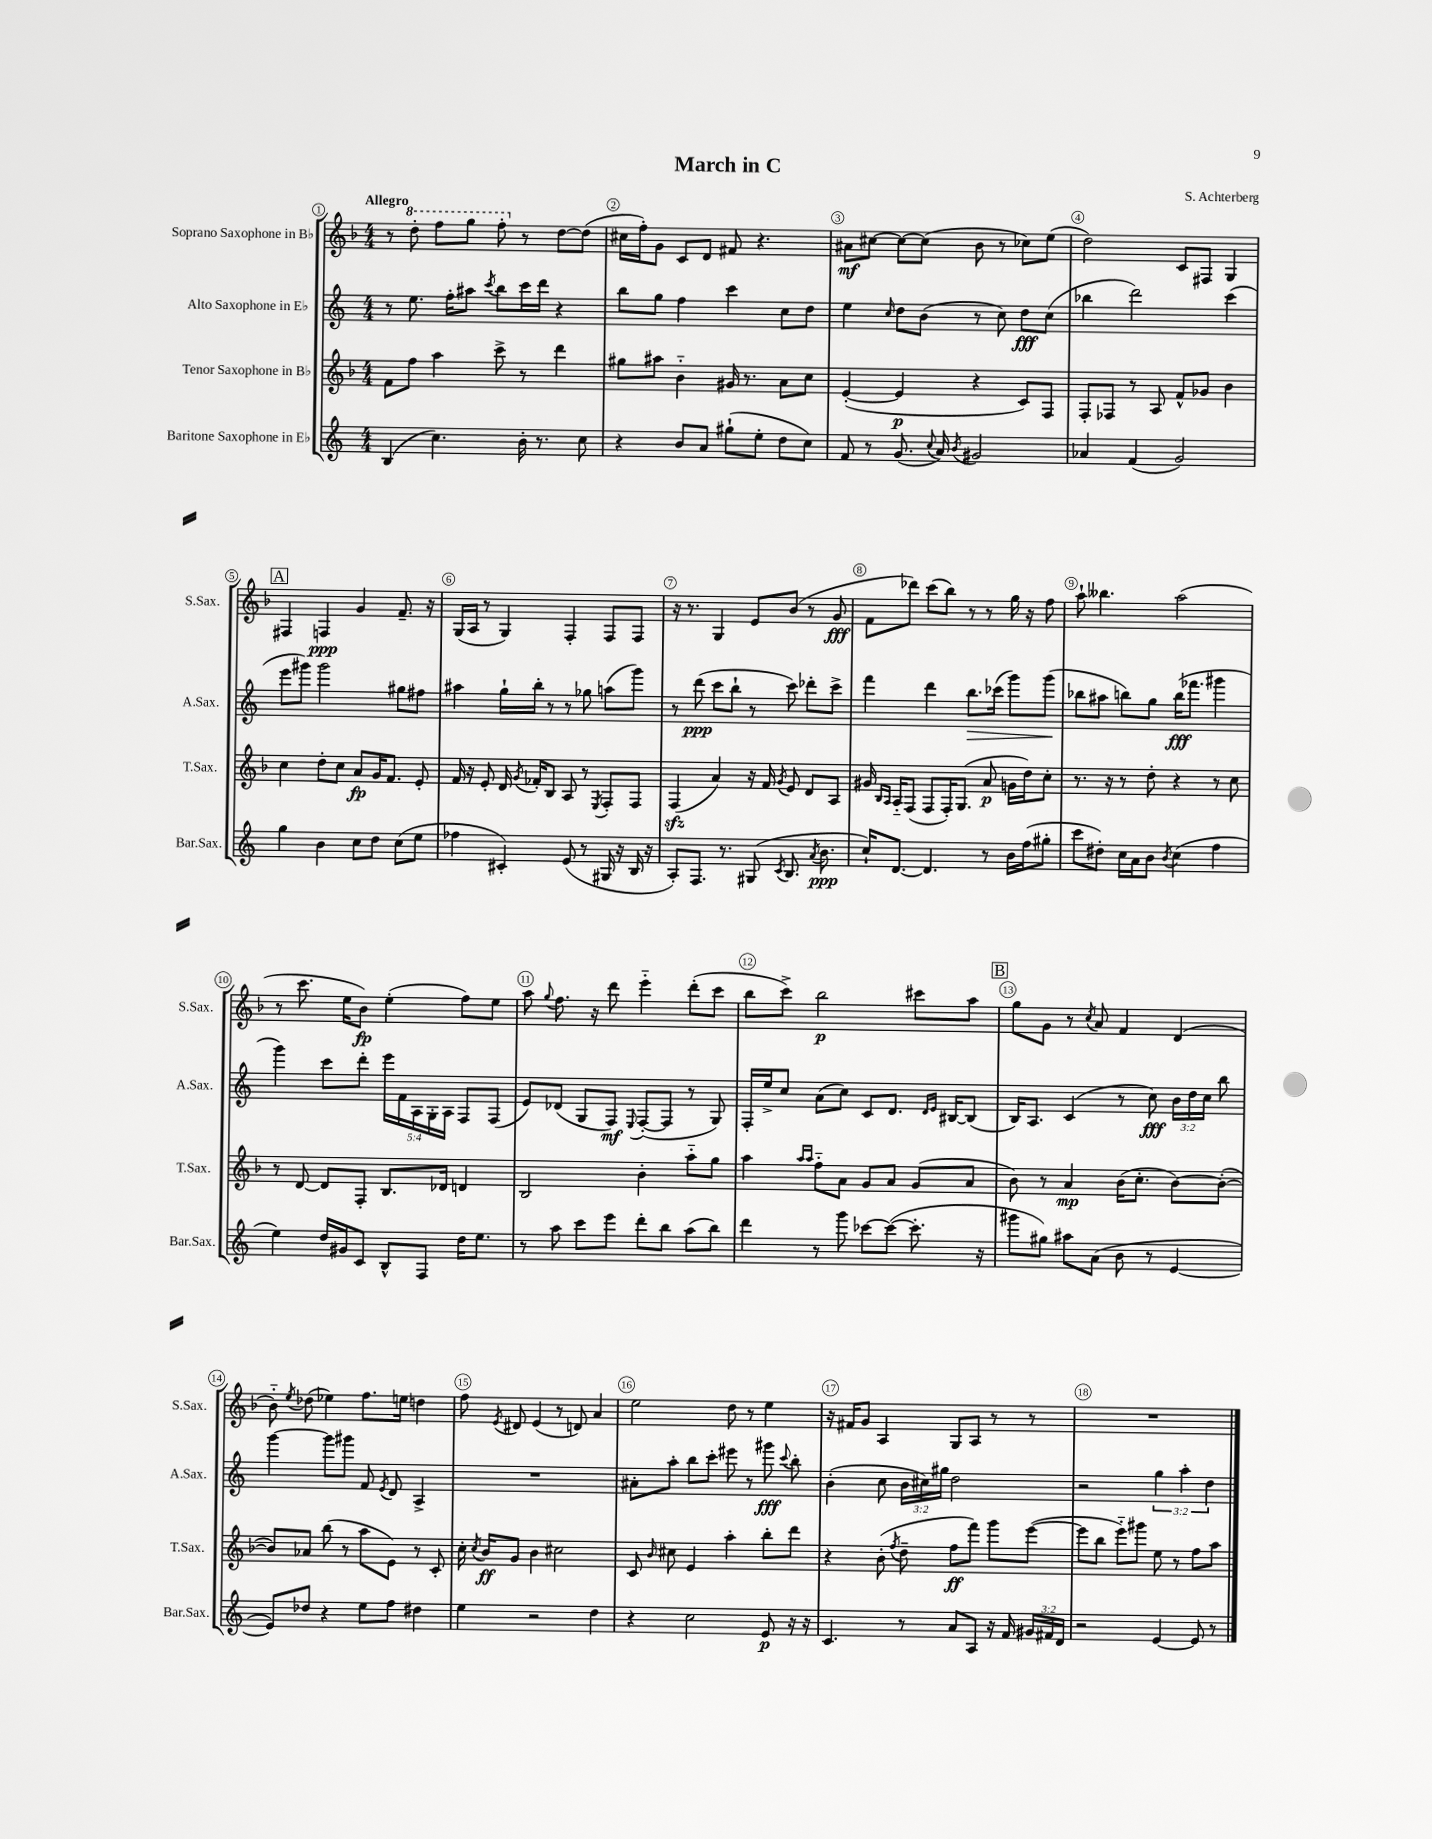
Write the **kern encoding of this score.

**kern	**dynam	**kern	**dynam	**kern	**dynam	**kern	**dynam
*part4	*part4	*part3	*part3	*part2	*part2	*part1	*part1
*staff4	*staff4	*staff3	*staff3	*staff2	*staff2	*staff1	*staff1
*I"Baritone Saxophone in E♭	*	*I"Tenor Saxophone in B♭	*	*I"Alto Saxophone in E♭	*	*I"Soprano Saxophone in B♭	*
*I'Bar.Sax.	*	*I'T.Sax.	*	*I'A.Sax.	*	*I'S.Sax.	*
*clefG2	*	*clefG2	*	*clefG2	*	*clefG2	*
*k[]	*	*k[b-]	*	*k[]	*	*k[b-]	*
*M4/4	*	*M4/4	*	*M4/4	*	*M4/4	*
=1	=1	=1	=1	=1	=1	=1	=1
!	!	!	!	!	!	!LO:TX:a:B:t=Allegro	!
(4B/	.	8f\L	.	8r	.	8r	.
*	*	*	*	*	*	*8va	*
.	.	8ff\J	.	8.ee\	.	8ddd'\	.
4.cc\)	.	4aa\	.	.	.	8fff\L	.
.	.	.	.	16ff'\KL	.	.	.
.	.	.	.	8aa#X\J	.	8ggg\J	.
.	.	.	.	8qccc/	.	.	.
.	.	8ccc^\	.	8bb\L	.	8fff'\	.
*	*	*	*	*	*	*X8va	*
16b'\	.	8r	.	16ccc\L	.	8r	.
8.r	.	.	.	16ddd\JJ	.	.	.
.	.	4ddd\	.	4r	.	[8dd\L	.
8cc\	.	.	.	.	.	(8dd\J]	.
=2	=2	=2	=2	=2	=2	=2	=2
4r	.	8gg#X\L	.	8bb\L	.	16cc#X\LL	.
.	.	.	.	.	.	16ff'\J)	.
.	.	8aa#X\J	.	8gg\J	.	8g\J	.
8b/L	.	4b-\	.	4ff\	.	8c/L	.
8a/J	.	.	.	.	.	8d/J	.
(8gg#X`\L	.	16g#X/	.	4ccc\	.	8f#X/	.
.	.	8.r	.	.	.	.	.
8ee'\J	.	.	.	.	.	4.r	.
8dd\L	.	8a\L	.	8cc\L	.	.	.
8cc\J)	.	8cc\J	.	8dd\J	.	.	.
=3	=3	=3	=3	=3	=3	=3	=3
8f/	.	([4e'/	.	4ee\	.	8a#X\L	mf
8r	.	.	.	.	.	[8cc#X\J	.
.	.	.	.	16qqcc/	.	.	.
(8.g/	.	4e/]	p	8dd\L	.	8cc#\L_	.
.	.	.	.	(8b\J	.	(8cc#\J]	.
8qqcc/	.	.	.	.	.	.	.
16a/)	.	.	.	.	.	.	.
8qb/	.	.	.	.	.	.	.
2g#X/	.	4r	.	8r	.	8b-\	.
.	.	.	.	8cc\)	.	8r	.
.	.	8c/L)	.	8dd\L	fff	8cc-X\L)	.
.	.	8F/J	.	(8cc\J	.	(8ee\J	.
=4	=4	=4	=4	=4	=4	=4	=4
4a-X/	.	8F'/L	.	4bb-X\	.	2dd\)	.
.	.	8F-X/J	.	.	.	.	.
(4f/	.	8r	.	2ddd\)	.	.	.
.	.	8A/	.	.	.	.	.
2g/)	.	8f^^/L	.	.	.	8c/L	.
.	.	8g-X/J	.	.	.	8F#X/J	.
.	.	4b-\	.	(4ccc\	.	4G/	.
!!LO:LB:g=z
!!LO:REH:place=s1:t=A
=5	=5	=5	=5	=5	=5	=5	=5
4gg\	.	4cc\	.	8eee\L	.	4F#X/	.
.	.	.	.	8ggg#X\J)	.	.	.
4b\	.	8dd'\L	.	2ggg#\	.	4Fn/	ppp
.	.	8cc\J	.	.	.	.	.
8cc\L	.	8a/L	fp	.	.	4g/	.
8dd\J	.	16g/K	.	.	.	.	.
.	.	8.f/J	.	.	.	.	.
(8cc\L	.	.	.	8gg#X\L	.	8.f~/	.
8ee\J	.	8e'/	.	8ff#X\J	.	.	.
.	.	.	.	.	.	16r	.
=6	=6	=6	=6	=6	=6	=6	=6
4ff-X\	.	16f/	.	4aa#X\	.	(16G/LL	.
.	.	16r	.	.	.	16A/JJ	.
.	.	8e'/	.	.	.	8r	.
4c#X'/)	.	16d/	.	16gg`\LL	.	4G/)	.
.	.	8qg/	.	.	.	.	.
.	.	16f-X'/KL	.	16bb'\JJ	.	.	.
.	.	8B-/J	.	8r	.	.	.
(8e/	.	8A/	.	8r	.	4F'/	.
8r	.	8r	.	8gg-X\	.	.	.
.	.	8qE/	.	.	.	.	.
16G#X/	.	8F'/L	.	(8aan\L	.	8F/L	.
16r	.	.	.	.	.	.	.
16B/	.	8F/J	.	8ggg\J)	.	8F/J	.
16r	.	.	.	.	.	.	.
=7	=7	=7	=7	=7	=7	=7	=7
8A'/L)	.	(4Fzz/	.	8r	.	16r	.
.	.	.	.	.	.	8.r	.
8.F/J	.	.	.	(8ddd\	ppp	.	.
.	.	4a/)	.	8ccc\L	.	4G/	.
8.r	.	.	.	.	.	.	.
.	.	.	.	8bb`\J	.	.	.
(8G#X/	.	16r	.	8r	.	8e/L	.
.	.	16f/	.	.	.	.	.
8qc/	.	8qg/	.	.	.	.	.
8.B/	.	8e/	.	8ccc\)	.	(8b-/J	.
.	.	8d/L	.	8ddd-X'\L	.	8r	.
8qa/	.	.	.	.	.	.	.
8.b\	ppp	.	.	.	.	.	.
.	.	8A/J	.	8ccc^\J	.	8g/	fff
=8	=8	=8	=8	=8	=8	=8	=8
16cc`/KL)	.	16g#X/	.	4fff\	.	8f\L	.
.	.	16qqB-/LL	.	.	.	.	.
.	.	16qqA/JJ	.	.	.	.	.
[8.d/J	.	16A/KL	.	.	.	.	.
.	.	(8F/J	.	.	.	8ddd-X\J)	.
4.d/]	.	8F/L	.	4ddd\	.	(8ccc\L	.
.	.	16F'/K)	.	.	.	8bb-\J)	.
.	.	(8.G/J	.	.	.	.	.
!	!	!	!	!	!LO:HP:b	!	!
.	.	.	.	8.bb\L	>	8r	.
8r	.	8a/	p	.	.	8r	.
.	.	.	.	(16ccc-X\Jk	.	.	.
16b\LL	.	16gn\LL	.	8ggg\L)	.	16gg\	.
(16ff\J	.	16dd\J)	.	.	.	16r	.
8gg#X'\J	.	8cc'\J	.	(8ggg\J	.	8ff\	.
.	.	.	.	.	]	.	.
=9	=9	=9	=9	=9	=9	=9	=9
8ccc\L	.	8.r	.	8bb-X\L	.	8aa`\	.
8dd#X'\J)	.	.	.	8aa#X\J	.	4.bb--X\	.
.	.	16r	.	.	.	.	.
16cc\LL	.	8r	.	8bbn\L)	.	.	.
16a\J	.	.	.	.	.	.	.
8b\J	.	8dd'\	.	8gg\J	.	.	.
8qb/	.	.	.	.	.	.	.
(4cc\	.	4r	.	(16bb\KL	fff	(2aa\	.
.	.	.	.	8.fff-X\J	.	.	.
4ff\	.	8r	.	4ggg#X\	.	.	.
.	.	8cc\	.	.	.	.	.
!!LO:LB:g=z
=10	=10	=10	=10	=10	=10	=10	=10
4ee\)	.	8r	.	4ggg\)	.	8r	.
.	.	[8d/	.	.	.	8.ccc\	.
16dd/LL	.	8d/L]	.	8ccc\L	.	.	.
16g#X/J	.	.	.	.	.	16ee\KL	.
8c/J	.	8F'/J	.	8ddd'\J	.	8b-\J)	fp
8B^^/L	.	8.B-/L	.	20eee\LL	.	(4ee'\	.
.	.	.	.	20f\	.	.	.
.	.	.	.	20A\	.	.	.
8F/J	.	.	.	.	.	.	.
.	.	.	.	20G'\	.	.	.
.	.	16d-X/Jk	.	.	.	.	.
.	.	.	.	20A\JJ	.	.	.
16dd\KL	.	4dn/	.	8F/L	.	8ff\L)	.
8.ee\J	.	.	.	.	.	.	.
.	.	.	.	(8F/J	.	8ee\J	.
=11	=11	=11	=11	=11	=11	=11	=11
8r	.	2B-/	.	8e/L)	.	8aa\	.
.	.	.	.	.	.	8qqgg/	.
8aa\	.	.	.	(8d-X/J	.	8.ff\	.
8ccc\L	.	.	.	8G/L	.	.	.
.	.	.	.	.	.	16r	.
8eee\J	.	.	.	8F/J)	mf	8ddd\	.
.	.	.	.	8qqE/	.	.	.
8ddd'\L	.	4b-'\	.	([8F'/L	.	4eee\	.
8bb\J	.	.	.	8F/J]	.	.	.
(8aa\L	.	8aa\L	.	8r	.	(8ddd'\L	.
8bb\J)	.	8gg\J	.	8G/)	.	8ccc\J	.
=12	=12	=12	=12	=12	=12	=12	=12
4ddd\	.	4aa\	.	16F'/LL	.	8bb-\L	.
.	.	.	.	16ee^/J	.	.	.
.	.	.	.	8cc/J	.	8ccc^\J)	.
.	.	16qqaa/LL	.	.	.	.	.
.	.	16qqaa/JJ	.	.	.	.	.
8r	.	8ff\L	.	(8a\L	.	2bb-\	p
8ggg\	.	8a\J	.	8cc\J)	.	.	.
[8ccc-X\L	.	8g/L	.	8c/L	.	.	.
(8ccc-\J_	.	8a/J	.	8.d/J	.	.	.
8.ccc-'\]	.	(8g/L	.	.	.	8ccc#X\L	.
.	.	.	.	16qqd/LL	.	.	.
.	.	.	.	16qqe/JJ	.	.	.
.	.	.	.	[16B#X/KL	.	.	.
.	.	8a/J	.	(8B#/J]	.	8aa\J	.
16r	.	.	.	.	.	.	.
!!LO:REH:place=s1:t=B
=13	=13	=13	=13	=13	=13	=13	=13
8ggg#X\L	.	8b-\)	.	16B/KL)	.	8gg\L	.
.	.	.	.	8.A/J	.	.	.
8gg#X\J)	.	8r	.	.	.	8g\J	.
8aa#X\L	.	4a/	mp	(4c/	.	8r	.
.	.	.	.	.	.	8qcc/	.
(8a\J	.	.	.	.	.	8a/	.
8b\	.	(16b-\KL	.	8r	.	4f/	.
.	.	8.cc'\J	.	.	.	.	.
8r	.	.	.	8cc\)	fff	.	.
[4e/	.	[8b-\L)	.	24b\LL	.	(4d/	.
.	.	.	.	24dd\	.	.	.
.	.	.	.	24cc\JJ	.	.	.
.	.	(8b-'\J_	.	8bb\	.	.	.
!!LO:LB:g=z
=14	=14	=14	=14	=14	=14	=14	=14
8e/L])	.	8b-/L])	.	[4ggg\	.	8b-\)	.
.	.	.	.	.	.	8qee/	.
8dd-X/J	.	8a-X/J	.	.	.	(8dd-X\	.
4r	.	(8bb-\	.	8ggg\L]	.	4ee-X\)	.
.	.	8r	.	8ggg#X\J	.	.	.
8ee\L	.	8aa\L	.	8f/	.	8.ff\L	.
.	.	.	.	8qe/	.	.	.
8ff\J	.	8e\J)	.	8d/	.	.	.
.	.	.	.	.	.	16een\Jk	.
4dd#X\	.	8r	.	4A^/	.	4ddn\	.
.	.	8c'/	.	.	.	.	.
=15	=15	=15	=15	=15	=15	=15	=15
4ee\	.	16cc'\	.	1r	.	8ff\	.
.	.	8qcc/	.	.	.	.	.
.	.	16b-/KL	ff	.	.	.	.
.	.	.	.	.	.	8qe/	.
.	.	8g/J	.	.	.	8d#X/	.
2r	.	4b-\	.	.	.	(4e/	.
.	.	2cc#X\	.	.	.	8r	.
.	.	.	.	.	.	8dn/)	.
4dd\	.	.	.	.	.	4a/	.
=16	=16	=16	=16	=16	=16	=16	=16
4r	.	8c/	.	8a#X'\L	.	2ee\	.
.	.	16qqb-/	.	.	.	.	.
.	.	8cc#X\	.	8aa'\J	.	.	.
2cc\	.	4e/	.	8bb\L	.	.	.
.	.	.	.	8ccc'\J	.	.	.
.	.	4aa'\	.	8eee#X\	.	8dd\	.
.	.	.	.	8r	.	8r	.
8e/	p	8bb-'\L	.	8ggg#X\	fff	4ee\	.
.	.	.	.	8qqccc/	.	.	.
16r	.	8ddd\J	.	8bb'\	.	.	.
16r	.	.	.	.	.	.	.
=17	=17	=17	=17	=17	=17	=17	=17
4.c/	.	4r	.	(4b'\	.	16r	.
.	.	.	.	.	.	16f#X/KL	.
.	.	.	.	.	.	8g/J	.
.	.	(8b-'\	.	8cc\	.	4A/	.
.	.	8qff/	.	.	.	.	.
8r	.	8dd~\	.	24b\LL	.	.	.
.	.	.	.	24cc#X\)	.	.	.
.	.	.	.	24gg#X\JJ	.	.	.
8a/L	.	8ff\L	ff	2dd\	.	8G/L	.
8A/J	.	8fff\J)	.	.	.	8A/J	.
16r	.	8ggg\L	.	.	.	8r	.
16f/	.	.	.	.	.	.	.
24g#X/LL	.	([8eee\J	.	.	.	8r	.
24f#X/	.	.	.	.	.	.	.
24d/JJ	.	.	.	.	.	.	.
=18	=18	=18	=18	=18	=18	=18	=18
2r	.	8eee\L]	.	2r	.	1r	.
.	.	8bb-\J	.	.	.	.	.
.	.	8eee\L)	.	.	.	.	.
.	.	8ggg#X\J	.	.	.	.	.
[4e/	.	8ee\	.	6gg\	.	.	.
.	.	8r	.	.	.	.	.
.	.	.	.	6aa'\	.	.	.
8e/]	.	8ff\L	.	.	.	.	.
.	.	.	.	6dd\	.	.	.
8r	.	8aa\J	.	.	.	.	.
==	==	==	==	==	==	==	==
*-	*-	*-	*-	*-	*-	*-	*-
